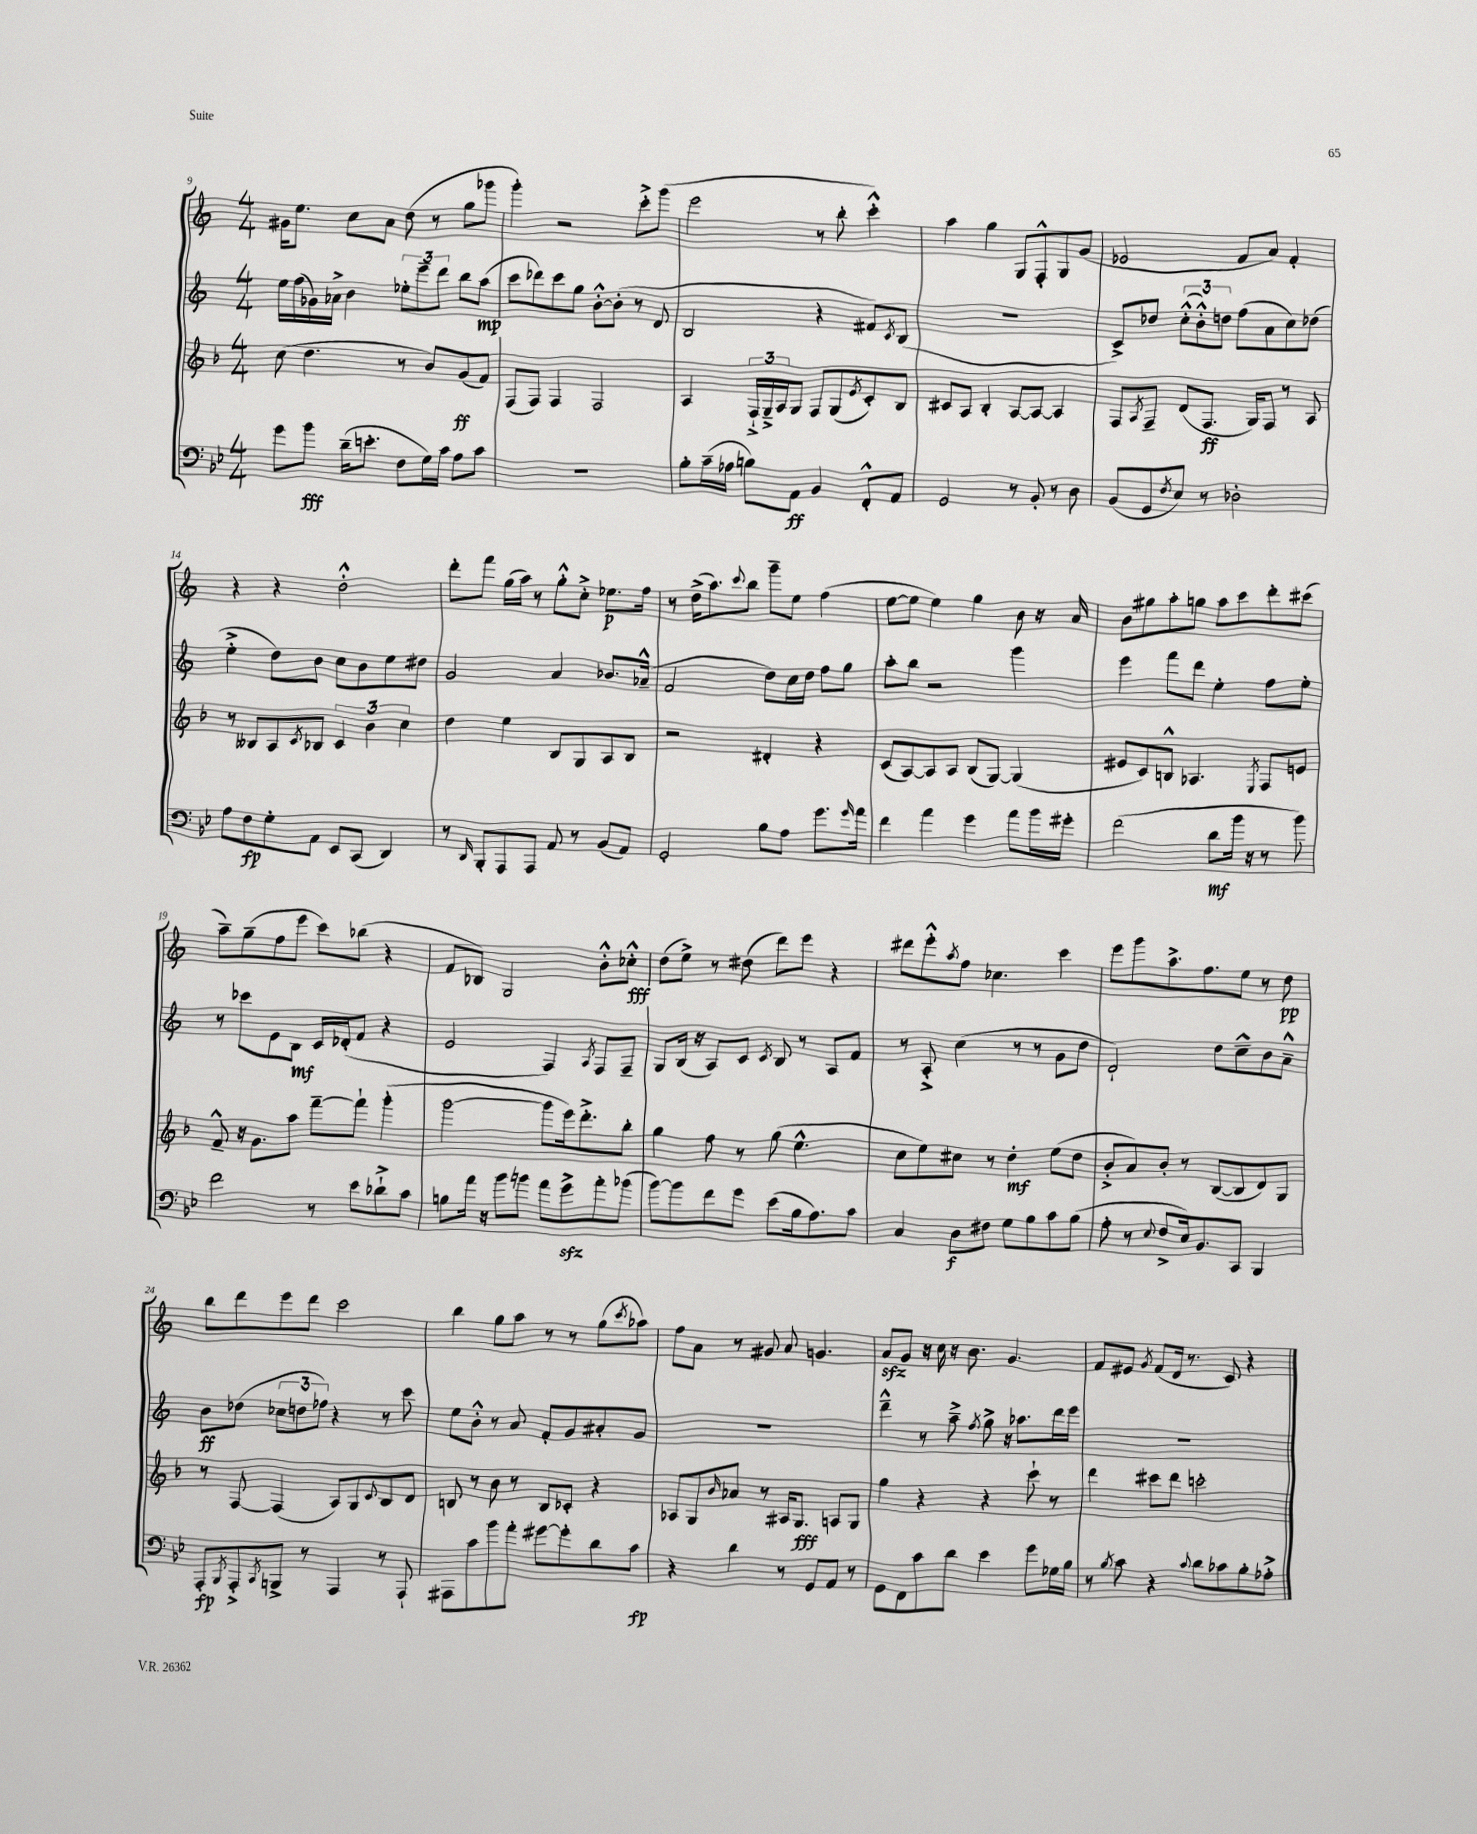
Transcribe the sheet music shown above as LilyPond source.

<<
\new StaffGroup <<
\new Staff = "s0" {
    \clef treble \key c \major \numericTimeSignature \time 4/4
    gis'16 e''8. c''8 a'8 d''8( r8 g''8 ges'''8 |
    g'''4-.) r2 c'''8-.-> g'''8( |
    e'''2 r8 b''8-. c'''4-.-^) |
    a''4 g''4 g8 f8-.-^ g8 g'8( |
    ees'2 f'8 a'8) f'4-. |
    r4 r4 d''2-.-^ |
    d'''8-. f'''8 g''16( a''16) r8 g''8-.-^ c''8-.-> ees''8.\p f''16 |
    r8 d''16->( a''8.) \appoggiatura { c'''8 } b''8 g'''8-- e''8 f''4( |
    e''8~ e''8 e''4) g''4 b'8 r16 a'16 |
    b'8 gis''8 a''8-. g''8 a''8 c'''8 d'''8-. cis'''8( |
    a''8--) g''8--( f''8 e'''8 c'''8) bes''8( r4 |
    f'8 bes8) g2 b'8-.-^ ces''8-.-^\fff |
    d''8( e''8->) r8 dis''8( d'''8) e'''8 r4 |
    dis'''8 e'''8-.-^ \acciaccatura { a''8 } f''8 ces''4. c'''4 |
    e'''8 g'''8 a''8.-> f''8. e''8 r8 d''8\pp |
    b''8 d'''8 e'''8 d'''8 c'''2 |
    b''4 g''8 a''8 r8 r8 g''8( \acciaccatura { c'''8 } aes''8) |
    f''8 a'8 r8 gis'8 a'8 g'4. |
    a'8\sfz g'8 r16 c''16 r16 b'8. g'4. |
    f'8 eis'8 \acciaccatura { g'8 } f'8( d'16 r8. c'8) r4 \bar "|." |
}
\new Staff = "s1" {
    \clef treble \key c \major \numericTimeSignature \time 4/4
    e''16 f''16( ges'16) aes'16-> b'4 \tuplet 3/2 { ees''8-. e'''8-- d'''8 } b''8 a''8\mp( |
    c'''8 des'''8) c'''8 g''8 b'8~-.-^ b'8-.( r8 d'8 |
    b2 r4 fis'8) \acciaccatura { c'8 } b8( |
    R1 |
    c'8->) des''8 \tuplet 3/2 { c''8-.-^( b'8-.-^) d''8 } f''8( a'8 c''8) des''8( |
    e''4-.-> d''8) b'8 c''8 b'8 e''8 dis''8 |
    g'2 a'4 bes'8. aes'16---^( |
    f'2 d''8) c''16 d''16 f''8 g''8 |
    a''8-. b''8 r2 g'''4 |
    e'''4 f'''8 d'''8 e''4-. f''8 e''8-. |
    r8 ces'''8 e'8 b8\mf c'16 des'16-.( f'8 r4 |
    e'2 f4) \acciaccatura { a8 } f8 f8-- |
    g8 b16( r16 a8) c'8 \acciaccatura { c'8 } b8 r8 a8 f'8 |
    r8 a8-.-> c''4( r8 r8 g'8 d''8 |
    d'2-!) d''8 c''8---^ b'8 a'8---^ |
    b'8\ff des''8( \tuplet 3/2 { ces''8 d''8 fes''8) } r4 r8 c'''8 |
    e''8 b'8-.-^ r8 a'8 f'8-. g'8 ais'8-. g'8 |
    R1 |
    d'''4---^ r8 a''8---> \acciaccatura { f''8 } g''8-> r16 aes''8. d'''16 e'''16 |
    R1 \bar "|." |
}
\new Staff = "s2" {
    \clef treble \key f \major \numericTimeSignature \time 4/4
    c''8( d''4. r8 bes'8) g'8\ff( f'8) |
    f8( f8) f4 f2 |
    a4 \tuplet 3/2 { f16-!-> g16---> a16 } g8 f8 g8( \acciaccatura { e'8 } c'8-.) bes8 |
    cis'8 a8 bes4-. a8~ a8~ a4 |
    f8 \acciaccatura { a8 } f8-- d'8( f8.\ff g16) f8 r8 a8 |
    r8 beses8 a8 \acciaccatura { c'8 } bes8 \tuplet 3/2 { c'4 bes'4 c''4 } |
    d''4 e''4 bes8 g8 a8 bes8 |
    r2 dis'4-. r4 |
    c'8( a8~) a8 a8 bes8( g8~) g4( |
    eis'8 c'8) b8-^ aes4. \acciaccatura { e8 } f8 e'8 |
    f'8---^ r16 g'8. a''8 f'''8~-- f'''8-! g'''4-.( |
    g'''2~ g'''8 e'''16) d'''8.-.-> bes''8-. |
    g''4 f''8 r8 g''8( e''4.-^ |
    c''8 e''8) cis''8 r8 d''4-.\mf e''8( d''8 |
    bes'8-.-> a'8) bes'8-. r8 bes8~( bes8 d'8) g8 |
    r8 f8~ f4( a8) g8 \appoggiatura { c'8 } bes8 d'8 |
    b8 r8 bes'8 r8 b8 ces'8-. r4 |
    aes8 g8 \grace { bes'16 } aes'8 r8 ais16 g8.\fff a8 g8 |
    g''4 r4 r4 c'''8-! r8 |
    d'''4 cis'''8 d'''8 c'''2-. \bar "|." |
}
\new Staff = "s3" {
    \clef bass \key bes \major \numericTimeSignature \time 4/4
    g'8 bes'8\fff d'16--( e'8.-. f8 g16) c'16 a8 c'8 |
    R1 |
    bes8-. c'16--( aes16 b8) a,8\ff bes,4 f,8-.-^ a,8 |
    g,2 r8 bes,8-. r8 d8 |
    bes,8( g,8 \acciaccatura { f8 } ees8) r8 des2-. |
    a8 f8\fp g8-. a,8 ees,8 c,8( d,4) |
    r8 \grace { d,16 } bes,,8-. a,,8 a,,8 a,8 r8 bes,8( a,8) |
    g,2-. bes8 a8 g'8. \grace { g'16 } a'16 |
    f'4 a'4 g'4 a'8 bes'16 gis'16-. |
    f'2( d'8\mf bes'16 r16 r8 bes'8) |
    f'2 r8 ees'8 des'8-!-> c'8 |
    b8 a'16 r16 bes'8 b'8 a'8 g'8->\sfz a'8-. bes'8( |
    bes'8~) bes'8 f'8 g'8 ees'8( bes16 a8.) c'8 |
    c4 d8\f fis8 g8 bes8 c'8 bes8( |
    a8-. r8 \appoggiatura { ees8 } f8-> ees16) bes,8. c,8 bes,,4 |
    a,,8-.\fp \acciaccatura { bes,,8 } a,,8-.-> \acciaccatura { c,8 } b,,8-> r8 a,,4 r8 a,,8-! |
    ais,,8 c'8 bes'8 a'8-. gis'8~ gis'8-. d'8 c'8\fp |
    r4 d'4 r8 g,8 a,8 r8 |
    g,8 f,8 c'8 d'8 ees'4 g'8 ges16 bes16 |
    r8 \acciaccatura { bes8 } c'8 r4 \appoggiatura { c'8 } d'8 ces'8 bes8-. aes8-.-> \bar "|." |
}
>>
>>
\layout { \context { \Score currentBarNumber = #9 } }
